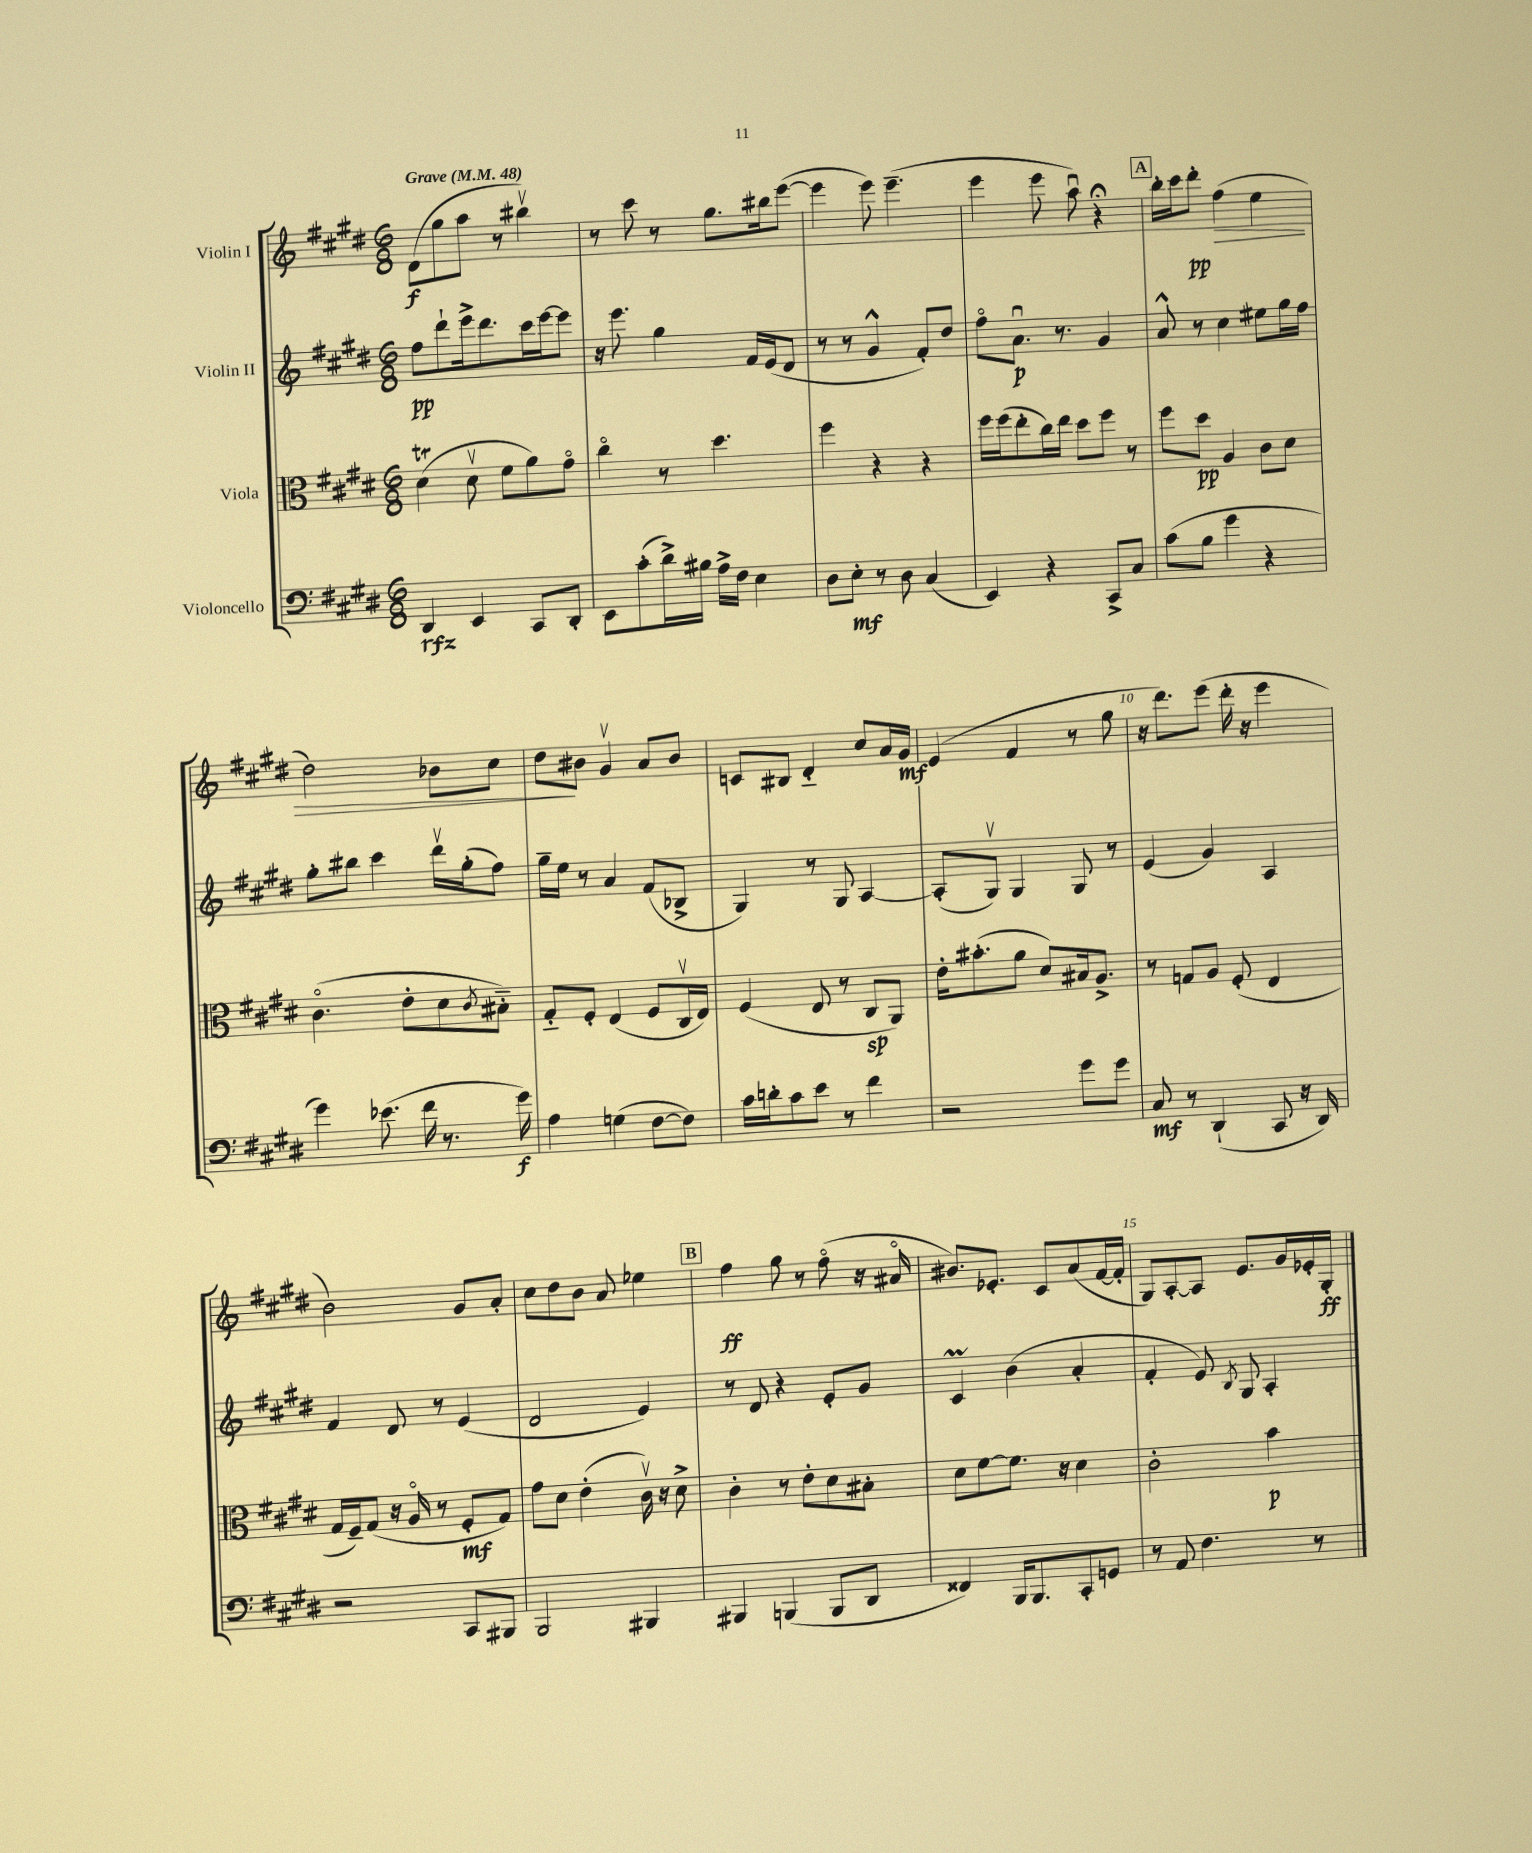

**kern	**kern	**kern	**kern
*staff4	*staff3	*staff2	*staff1
*clefF4	*clefC3	*clefG2	*clefG2
*k[f#c#g#d#]	*k[f#c#g#d#]	*k[f#c#g#d#]	*k[f#c#g#d#]
*M6/8	*M6/8	*M6/8	*M6/8
*MM48	*MM48	*MM48	*MM48
4DD#	(4d#	8ff#	(8d#
.	.	8ddd#`	8gg#
4EE	8d#v	16eee^	8aa
.	.	8.ddd#	.
.	8f#	.	8r
8CC#	8a)	16ccc#	4bb#v)
.	.	[16eee	.
8DD#'	8g#o	8eee]	.
=	=	=	=
8EE	4cc#o	16r	8r
.	.	8.eee	.
(8c#'	.	.	8ccc#
16d#^)	8r	4gg#	8r
16B#	.	.	.
16A^	4.dd#	.	8.gg#
16F#	.	.	.
4E	.	16f#	.
.	.	(16e	16bb#
.	.	8d#	([8eee
=	=	=	=
8D#	4ff#	8r	4eee]
8E'	.	8r	.
8r	4r	4g#^^	8eee)
8D#	.	.	(4.eee~
(4C#	4r	8f#')	.
.	.	8dd#	.
=	=	=	=
4EE)	16ff#	8ff#o	4eee
.	(16ff#	.	.
.	8ee'	8.au	.
4r	16cc#)	.	8eee
.	16ee	8.r	.
.	8dd#	.	8aau)
8CC#^	8ff#	4g#	4r;
8C#	8r	.	.
=	=	=	=
(8c#	8ff#	8a^^	16bb'
.	.	.	16ccc#
8B	8dd#	8r	8ddd#'
4g#	4A	4cc#	(4ff#
4r	8c#	8ee#	4ee
.	8d#	16gg#	.
.	.	16ff#	.
=	=	=	=
4g#)	(4.c#o	8gg#'	2dd#)
.	.	8bb#	.
(8.e-	.	4ccc#	.
.	8e'	.	.
16f#	.	.	.
8.r	8d#	16ddd#v	8b-
.	.	(16gg#'	.
.	8qc#	.	.
.	8B#'~)	8ff#)	8cc#
16g#)	.	.	.
=	=	=	=
4A	8G#'~	16gg#~	8dd#
.	.	16ee	.
.	8F#'	8r	8b#
(4G	(4E	4a	4g#v
[8F#	8F#	(8f#	8a
8F#])	16C#v	8B-^	8b#
.	16E)	.	.
=	=	=	=
16c#	(4F#	4G#)	8c
16d'	.	.	.
8c#	.	.	8B#
8e	8E	8r	4d#'~
8r	8r	8G#	.
4f#	8C#	[4A	8cc#
.	8AA)	.	16a
.	.	.	16g#
=	=	=	=
2r	16e'	(8A']	(4e
.	(8.b#'	.	.
.	.	8G#v)	.
.	8a	4G#	4f#
.	8d#)	.	.
8g#	16B#	8G#	8r
.	8.A^	.	.
8g#	.	8r	8gg#
=	=	=	=
8C#	8r	(4e	16r
.	.	.	8.ddd#)
8r	8G	.	.
(4DD#`	8A	4g#)	(8eee
.	(8F#'	.	16ddd#'
.	.	.	16r
8CC#	4E	4A	4eee
16r	.	.	.
16DD#)	.	.	.
=	=	=	=
2r	16G#	4f#	2b)
.	16F#~)	.	.
.	(8G#	.	.
.	16r	8d#	.
.	16Ao	.	.
.	8r	8r	.
8CC#	8F#'	(4e	8g#
8BBB#	8G#)	.	8a'
=	=	=	=
2BBB	8g#	2d#	8cc#
.	8d#	.	8dd#
.	(4e'	.	8b
.	.	.	8a
4BBB#	16c#v)	4e)	4ee-
.	16r	.	.
.	8d#^	.	.
=	=	=	=
4BBB#	4c#'	8r	4ff#
.	.	8d#	.
(4BBB	8r	4r	8gg#
.	8e'	.	8r
8BBB	8d#	8e'	(8ff#o
8DD#	8B#'	8g#	16r
.	.	.	16a#o
=	=	=	=
4FF##)	8d#	4c#	8.b#)
.	[8f#	.	.
.	.	.	8.e-'
16BBB	8.f#]	(4b	.
8.BBB	.	.	.
.	.	.	8c#
.	16r	.	.
8CC#'	4d#	4a'	(8a
8GG	.	.	[16f#
.	.	.	16f#']
=	=	=	=
8r	2c#'	4f#'	8G#)
8AA	.	.	[8A'
4.F#	.	8e)	8A]
.	.	8qB	.
.	.	8G#	8.e
.	4b	4A'	.
.	.	.	16g#
8r	.	.	16e-'
.	.	.	16G#'
==	==	==	==
*-	*-	*-	*-
